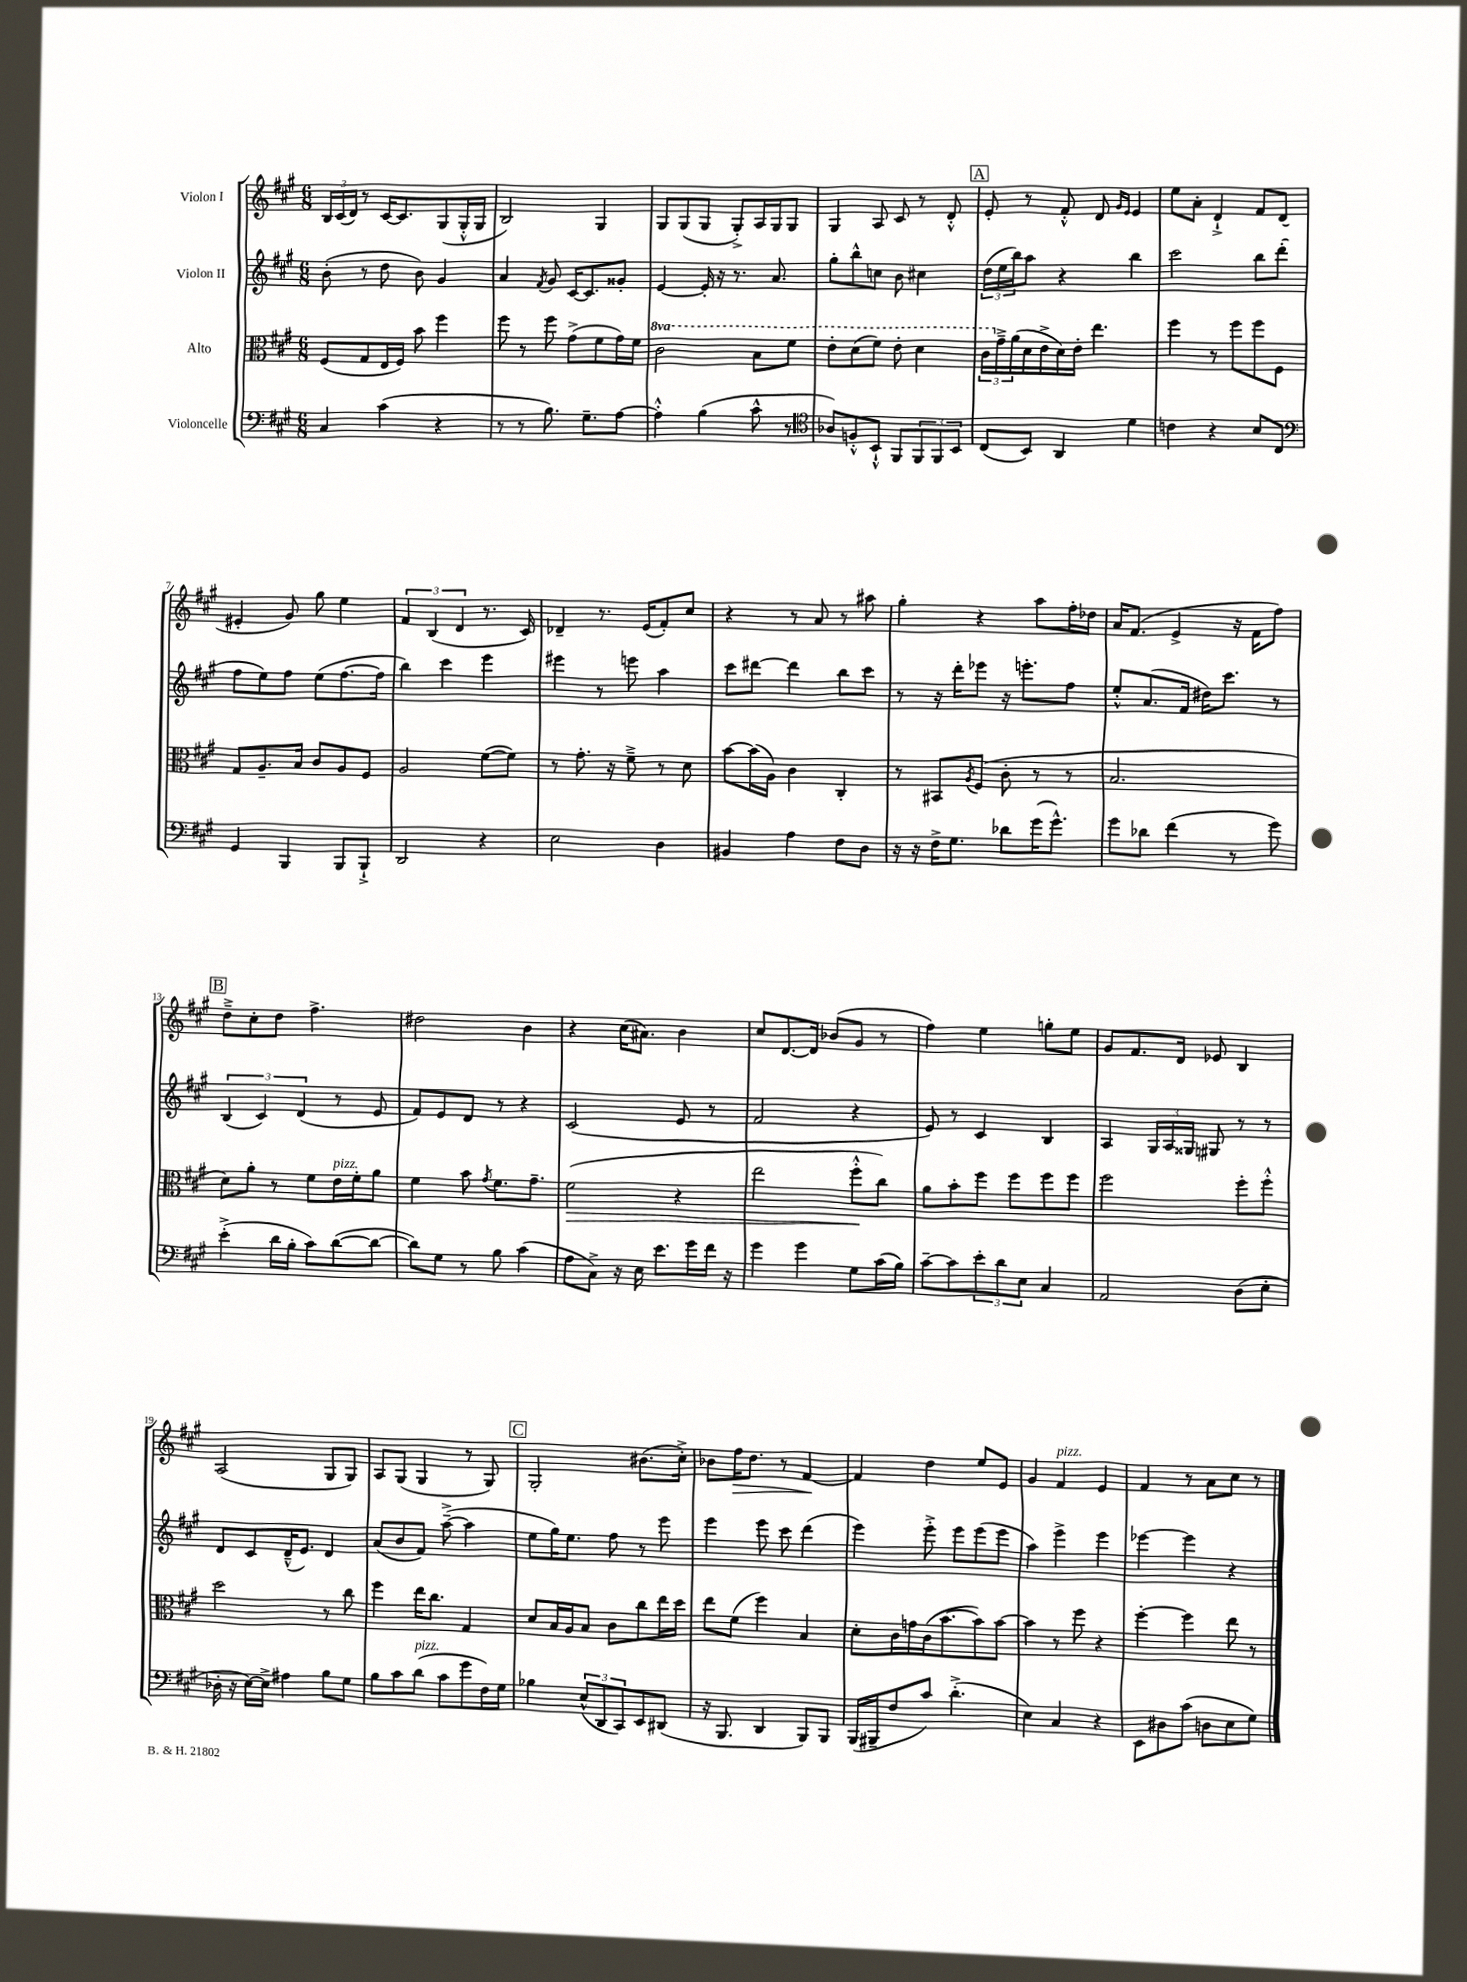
<<
\new StaffGroup <<
\new Staff = "s0" \with { instrumentName = "Violon I" } {
    \clef treble \key a \major \numericTimeSignature \time 6/8
    \tuplet 3/2 { b16 cis'16( d'16) } r8 cis'16~ cis'8. gis8( gis16-.-^ gis16 |
    b2) gis4 |
    gis8 gis8( gis8 gis8-.->) a16 gis16 gis8 |
    gis4 a8 cis'8 r8 d'8-.-^ |
    \mark \markup { \box "A" } e'8-. r8 fis'8-.-^ d'8 \grace { gis'16 e'16 } e'4 |
    e''8 a'8-. d'4-!-> fis'8 d'8( |
    eis'4-. gis'8) gis''8 e''4 |
    \tuplet 3/2 { fis'4 b4( d'4 } r8. cis'16) |
    des'4-- r8. e'16( fis'8-.) cis''8 |
    r4 r8 a'8 r8 ais''8 |
    gis''4-. r4 a''8 fis''16-. des''16 |
    a'16 fis'8.( e'4-> r16 fis'16 fis''8) |
    \mark \markup { \box "B" } d''8---> cis''8-. d''8 fis''4.-> |
    dis''2 b'4 |
    r4 cis''16( ais'8.) b'4 |
    cis''8 d'8.~ d'16 bes'8( gis'8 r8 |
    fis''4) e''4 g''8-. e''8 |
    gis'8 fis'8. d'16 ees'8 b4 |
    a2( gis8 gis8) |
    a8 gis8( gis4 r8 gis8) |
    \mark \markup { \box "C" } gis2-. bis'8.( cis''16-.->) |
    bes'8 fis''16\> d''8. r8 fis'4~\! |
    fis'4 d''4 e''8 e'8 |
    gis'4 fis'4^\markup { \italic "pizz." } e'4 |
    fis'4 r8 a'8 cis''8 r8 \bar "|." |
}
\new Staff = "s1" \with { instrumentName = "Violon II" } {
    \clef treble \key a \major \numericTimeSignature \time 6/8
    b'8-.( r8 d''8 b'8) gis'4 |
    a'4 \acciaccatura { fis'8 } gis'8 cis'16~ cis'8. gisis'8-. |
    e'4~ e'16-. r16 r8. a'8. |
    gis''8-. b''8-^ c''8 b'8 cis''4 |
    \mark \markup { \box "A" } \tuplet 3/2 { d''16( e''16 b''16) } a''8 r4 b''4 |
    cis'''2 b''8 d'''8-.( |
    fis''8 e''8) fis''8 e''8( fis''8.~ fis''16 |
    b''4) cis'''4 e'''4 |
    eis'''4 r8 e'''8 a''4 |
    cis'''8 dis'''8~ dis'''4 b''8 cis'''8 |
    r8 r16 d'''16-. ees'''8 r16 e'''8.-. fis''8 |
    e''8-.-^ a'8.( fis'16 dis''16) cis'''8. r8 |
    \mark \markup { \box "B" } \tuplet 3/2 { b4( cis'4) d'4( } r8 e'8 |
    fis'8) e'8 d'8 r8 r4 |
    cis'2( e'8 r8 |
    fis'2 r4 |
    e'8) r8 cis'4 b4 |
    a4 \tuplet 3/2 { gis16 a16 gisis16 } gis8 r8 r8 |
    d'8 cis'8 d'16---^( e'8.) d'4 |
    a'8( b'8 fis'8) a''8~--->( a''4 |
    \mark \markup { \box "C" } e''8 gis''16) e''8. fis''8 r8 e'''8 |
    e'''4 e'''8 cis'''8 d'''4( |
    e'''4) e'''8-.-> e'''8 e'''8( e'''8 |
    a''4) e'''4-> e'''4 |
    ees'''4~ ees'''4 r4 \bar "|." |
}
\new Staff = "s2" \with { instrumentName = "Alto" } {
    \clef alto \key a \major \numericTimeSignature \time 6/8 \set Staff.ottavationMarkups = #ottavation-simple-ordinals
    fis8( gis8 e16 fis16) b'8 fis''4 |
    fis''8 r8 fis''8 gis'8->( fis'8 gis'16) fis'16 |
    \ottava #1 cis''2 b'8 fis''8 |
    e''8-. d''8( fis''8) e''8-. d''4 |
    \mark \markup { \box "A" } \tuplet 3/2 { cis''16 \ottava #0 gis'16---> a'16( } d'16 e'16-> d'16) e'16-. e''4. |
    fis''4 r8 fis''8 fis''8 fis8 |
    gis8 a8.-- b16 cis'8 a8 fis8 |
    a2 fis'8~( fis'8) |
    r8 gis'8.-. r16 fis'8---> r8 d'8 |
    b'8~ b'16( a16) cis'4 cis4-. |
    r8 bis,8 \acciaccatura { a8 } fis8( cis'8-. r8 r8 |
    b2. |
    \mark \markup { \box "B" } d'8) a'8-. r8 fis'8 e'16^\markup { \italic "pizz." } fis'16-. a'8 |
    fis'4 b'8 \acciaccatura { gis'8 } fis'8. gis'8.-- |
    fis'2\>( r4 |
    e''2 fis''8-.-^\! cis''8) |
    a'8 b'8-. fis''8 fis''8 fis''8 fis''8 |
    fis''2 fis''8-. fis''8-.-^ |
    d''2 r8 cis''8 |
    fis''4 e''16 cis''8. gis4 |
    \mark \markup { \box "C" } d'8 b16 a16 b8 cis'8 cis''8 e''16 d''16 |
    e''8 fis'8( fis''4) b4 |
    d'8-. cis'16 g'16 cis'16( b'8.~ b'8) b'8~ |
    b'4 r8 fis''8 r4 |
    fis''4~-. fis''4 e''8 r8 \bar "|." |
}
\new Staff = "s3" \with { instrumentName = "Violoncelle" } {
    \clef bass \key a \major \numericTimeSignature \time 6/8
    cis4 cis'4( r4 |
    r8 r8 b8.) gis8.-- a8~ |
    a4-.-^ b4( cis'8-^ r8 |
    \clef tenor aes8) f8-.-^ b,8-!-^ fis,8 \tuplet 3/2 { fis,8 fis,8 b,8 } |
    \mark \markup { \box "A" } cis8( b,8) a,4 d'4 |
    c'4 r4 b8 cis8 |
    \clef bass gis,4 b,,4 b,,8 b,,8-!-> |
    d,2 r4 |
    e2 d4 |
    bis,4 a4 fis8 d8 |
    r16 r16 fis16-> gis8. des'8 gis'16( gis'8.-^) |
    gis'8 des'8 fis'4( r8 gis'8) |
    \mark \markup { \box "B" } e'4-.->( d'16 b16-. cis'8) d'8~( d'8~ |
    d'8) gis8 r8 b8 cis'4( |
    a8 cis8->) r16 e16 e'8. gis'16 fis'16 r16 |
    gis'4 gis'4 gis8 cis'16( b16) |
    cis'8~-- cis'8 \tuplet 3/2 { e'8-. d'8 e8 } cis4 |
    a,2 d8( e8-. |
    des16-. r16 e16~) e16-> ais4 b8 gis8 |
    b8 cis'8 d'8^\markup { \italic "pizz." }( cis'8 gis'8 fis16) gis16 |
    \mark \markup { \box "C" } bes4 \tuplet 3/2 { e8-^( d,8 cis,8) } e,8 dis,8( |
    r16 b,,8. d,4 b,,8) b,,8 |
    b,,16( bis,,16-- fis8 cis'8) d'4.-.->( |
    e4) cis4 r4 |
    e,8 dis8 cis'8( d8 e8 gis8) \bar "|." |
}
>>
>>
